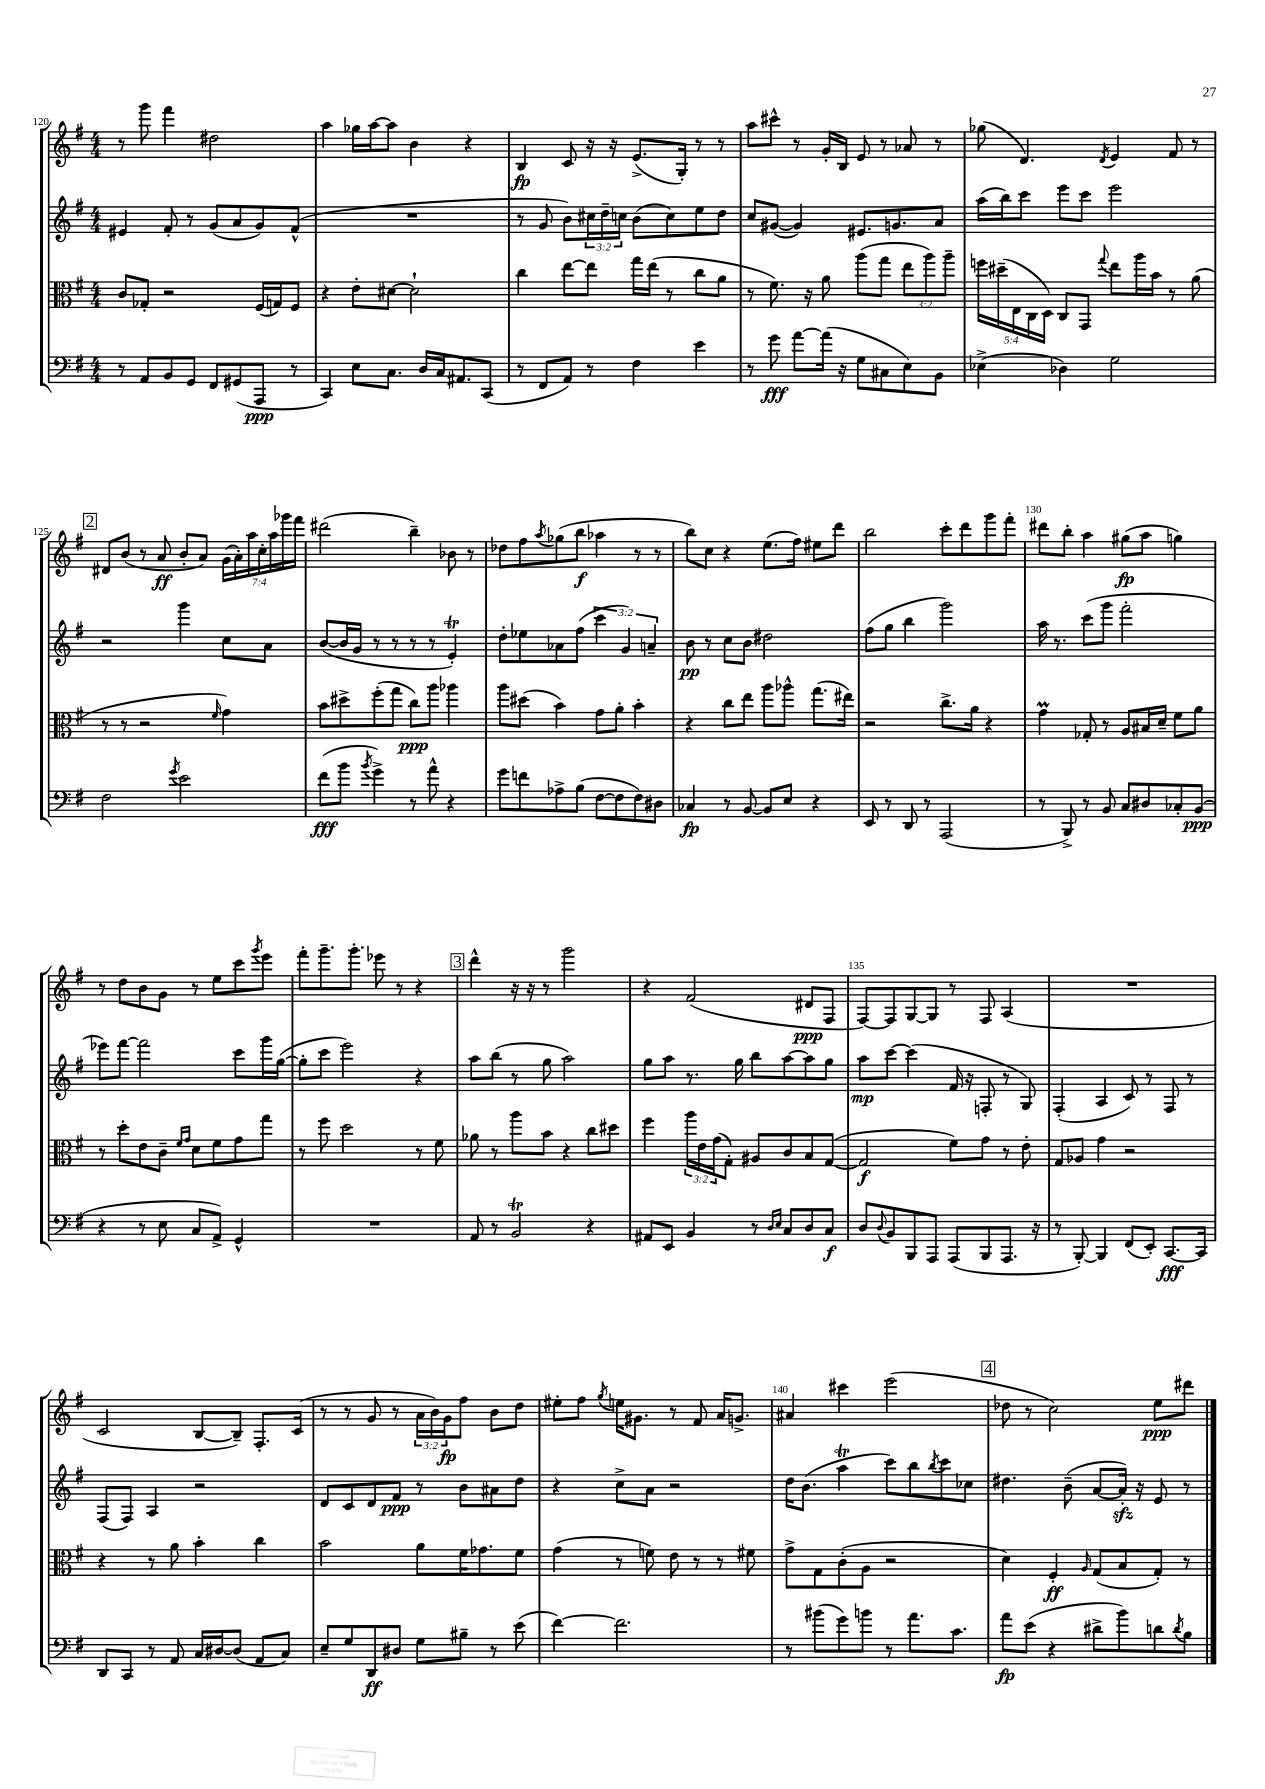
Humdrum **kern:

**kern	**kern	**kern	**kern
*staff4	*staff3	*staff2	*staff1
*clefF4	*clefC3	*clefG2	*clefG2
*k[f#]	*k[f#]	*k[f#]	*k[f#]
*M4/4	*M4/4	*M4/4	*M4/4
8r	8c/L	4e#/	8r
8AA/L	8G-'/J	.	8ggg\
8BB/	2r	8f#'/	4fff#\
8GG/J	.	8r	.
8FF#/L	.	(8g/L	2dd#\
(8GG#/	.	8a/	.
8AAA/J	(16F#/LL	8g/)	.
.	16G/J)	.	.
8r	8F#/J	(8f#^^/J	.
=	=	=	=
4CC/)	4r	1r	4aa\
8E\L	8e'\L	.	16gg-\LL
.	.	.	[16aa\J
8.C\J	[8d#\J	.	8aa\]J
.	2d#`\]	.	4b\
16D/LL	.	.	.
16C/J	.	.	.
8.AA#/	.	.	.
.	.	.	4r
(8CC/J	.	.	.
=	=	=	=
8r	4cc\	8r	4B/
8FF#/L	.	8g/	.
8AA/J)	[8ee\L	8b\L)	8c/
8r	8ee\]J	24cc#\L	16r
.	.	24dd~\	.
.	.	.	16r
.	.	24cc\JJ	.
4F#\	16gg\LL	(8b\L	(8.e^/L
.	(16ee\JJ	.	.
.	8r	8cc\)	.
.	.	.	16G'/Jk)
4e\	8cc\L	8ee\	8r
.	8a\J	8dd\J	8r
=	=	=	=
8r	8r	8cc/L	8aa\L
8g\	8.f#\)	([8g#/J	8ccc#^^\J
[8a\L	.	4g#/])	8r
.	16r	.	.
(16a\]Jk	8a\	.	16g'/LL
16r	.	.	16B/JJ
8G\L	(8aa\L	8.e#/L	8e/
8C#\	8gg\J	.	8r
.	.	8.g/	.
8E\)	12ee\L	.	8a-/
.	12aa\)	.	.
8BB\J	.	8a/J	8r
.	12aa~\J	.	.
=	=	=	=
(4E-^\	20ff\LL	(16aa\LL	(8gg-\
.	(20dd#~\	.	.
.	.	16bb\J)	.
.	20E\	.	.
.	.	8ccc\J	4.d/)
.	20C\	.	.
.	20D\JJ)	.	.
4D-\)	8C/L	8eee\L	.
.	8GG/J	8ccc\J	.
.	8qqgg/	.	8qd/
2G\	8ee\L	2eee\	4e/
.	16aa\L	.	.
.	16b\JJ	.	.
.	8r	.	8f#/
.	(8a\	.	8r
=	=	=	=
2F#\	8r	2r	8d#/L
.	8r	.	(8b/J
.	2r	.	8r
.	.	.	8a/
8qg/	.	.	.
2e\	.	4ggg\	8b'/L
.	.	.	8a/J)
.	16qqf#/	.	.
.	4g\)	8cc\L	(28g\LL
.	.	.	28a'\)
.	.	.	28aa\
.	.	.	28cc'\
.	.	8a\J	.
.	.	.	28aa\
.	.	.	28ggg-\
.	.	.	28fff#\JJ
=	=	=	=
(8f#\L	8b\L	([8b/L	(2ddd#\
8b\J	8dd#^\	16b/]L	.
.	.	16g/JJ	.
8qb/	.	.	.
4g^\)	(8ff#'\	8r	.
.	8gg\J	8r	.
8r	8cc\L)	8r	4bb~\)
8a^^\	8aa\J	8r	.
4r	4aa-\	4e'/)	8b-\
.	.	.	8r
=	=	=	=
8g\L	8aa\L	8dd'\L	8dd-\L
8f\	(8dd#\J	8ee-\	8ff#\
.	.	.	8qaa/
8A-^\	4b\)	8a-\	(8gg-\
(8B\J	.	(8ff#\J	8bb\J
[8F#\L	8g\L	6ccc\	4aa-\
8F#\]	8a'\J	.	.
.	.	6g/)	.
8F#\)	4b'\	.	8r
.	.	6a~/	.
8D#\J	.	.	8r
=	=	=	=
4C-/	4r	8b\	8bb\L)
.	.	8r	8cc\J
8r	8cc\L	8cc\L	4r
[8BB/	8ee\J	8b\J	.
8BB/]L	8aa\L	2dd#\	(8.ee\L
8E/J	8aa-^^\J	.	.
.	.	.	16ff#\Jk)
4r	(8.gg\L	.	8ee#\L
.	.	.	8ddd\J
.	16ee#\Jk)	.	.
=	=	=	=
8EE/	2r	(8ff#\L	2bb\
8r	.	8gg\J	.
8DD/	.	4bb\	.
8r	.	.	.
(2AAA/	8.cc^\L	2ggg\)	8ccc'\L
.	.	.	8ddd\
.	16a\Jk	.	.
.	4r	.	8ggg\
.	.	.	8fff#'\J
=	=	=	=
8r	4g\	16aa\	8ddd#\L
.	.	8.r	.
8BBB^/)	.	.	8bb'\J
8r	8G-'/	(8ccc\L	4aa\
8BB/	8r	8ggg\J	.
8C/L	8A/L	2fff#'\	(8gg#\L
8D#/	16B#/L	.	8aa\J
.	16d~/JJ	.	.
8C-'/	8f#\L	.	4gg\)
(8BB/J	8a\J	.	.
=	=	=	=
4r	8r	8eee-\L)	8r
.	8dd'\L	[8fff#\J	8dd\L
8r	8e\	2fff#\]	8b\
8E\	8c~\J	.	8g\J
.	16qqf#/LL	.	.
.	16qqg/JJ	.	.
8C/L	8d\L	.	8r
8AA^/J)	8f#\	.	8ee\L
4GG^^/	8g\	8ccc\L	8ccc\
.	.	.	8qggg/
.	8gg\J	16ggg\L	8eee\J
.	.	([16gg\JJ	.
=	=	=	=
1r	8r	8gg'\]L	8fff#'\L
.	8ff#\	8ccc\J	8.ggg~\
.	2dd\	2eee\)	.
.	.	.	8.ggg'\J
.	.	.	8eee-\
.	.	.	8r
.	8r	4r	4r
.	8f#\	.	.
=	=	=	=
8AA/	8a-\	8aa\L	4ddd^^\
8r	8r	(8bb\J	.
2BB/	8aa\L	8r	16r
.	.	.	16r
.	8b\J	8gg\	8r
.	4r	2aa\)	2ggg\
4r	8cc\L	.	.
.	8dd#\J	.	.
=	=	=	=
8AA#/L	4ff#\	8gg\L	4r
8EE/J	.	8aa\J	.
4BB/	24aa\LL	8.r	(2f#/
.	24e\	.	.
.	(24g\J	.	.
.	8G'\J)	.	.
.	.	16gg\	.
8r	8A#/L	8bb\L	.
16qqD/LL	.	.	.
16qqE/JJ	.	.	.
8C/L	8c/	[8aa\	.
8D/	8B/	8aa\]	8d#/L
8C/J	([8G/J	8gg\J	8F#/J
=	=	=	=
8D/L	2G/]	8aa\L	[8F#/L)
8qqD/	.	.	.
8BB/	.	[8ccc\J	8F#/]
8BBB/	.	(4ccc\]	[8G/
8AAA/J	.	.	8G/]J
(8AAA/L	8f#\L)	16f#/	8r
.	.	16r	.
8BBB/	8g\J	8F'/	8F#/
8.AAA/J	8r	8r	(4A/
.	8e'\	8G/)	.
16r	.	.	.
=	=	=	=
8r	8G/L	(4F#'/	1r
[8BBB'/)	8A-/J	.	.
4BBB/]	4g\	4A/	.
(8FF#/L	2r	8c/)	.
8EE'/J)	.	8r	.
[8.CC/L	.	8F#/	.
.	.	8r	.
16CC/]Jk	.	.	.
=	=	=	=
8DD/L	4r	(8F#/L	2c/
8CC/J	.	8F#/J)	.
8r	8r	4A/	.
8AA/	8a\	.	.
16C/LL	4b'\	2r	[8B/L
[16D#/J	.	.	.
(8D#/]J	.	.	8B~/]J)
8AA/L	4cc\	.	8.F#'/L
8C/J)	.	.	.
.	.	.	(16c/Jk
=	=	=	=
8E~/L	2b\	8d/L	8r
8G/	.	8c/	8r
8DD/	.	8d/	8g/
8D#/J	.	8f#/J	8r
8G\L	8a\L	8r	24a\LL
.	.	.	24b\)
.	.	.	24g\J
8B#~\J	16f#\K	8b\L	8ff#\J
.	8.g-\	.	.
8r	.	8a#\	8b\L
(8e\	8f#\J	8dd\J	8dd\J
=	=	=	=
[4f#\)	(4g\	4r	8ee#'\L
.	.	.	8ff#\J
.	.	.	8qgg/
2.f#\]	8r	8cc^\L	16ee\LK
.	.	.	8.g#\J
.	8f\)	8a\J	.
.	8e\	2r	8r
.	8r	.	8f#/
.	8r	.	16a/LK
.	.	.	8.g^/J
.	8f#\	.	.
=	=	=	=
8r	8g^\L	16dd\LK	4a#/
.	.	(8.b\J	.
(8b#\L	8G\	.	.
8g\)	(8c'\	4aa\	4ccc#\
8b\J	8A\J	.	.
8r	2r	8ccc\L)	(2eee\
8.a\L	.	8bb\	.
.	.	8qbb/	.
.	.	8ccc\	.
8.c\J	.	.	.
.	.	8cc-\J	.
=	=	=	=
8a\L	4d\)	4.dd#\	8dd-\
(8e\J	.	.	8r
4r	4F#'/	.	2cc\)
.	.	(8b~\	.
.	16qqA/	.	.
8d#^\L	(8G/L	[8a/L	.
8b\)	8B/	16a'/]Jk)	.
.	.	16r	.
8d\	8G'/J)	8e/	8ee\L
8qd/	.	.	.
8B\J	8r	8r	8ddd#\J
==	==	==	==
*-	*-	*-	*-
